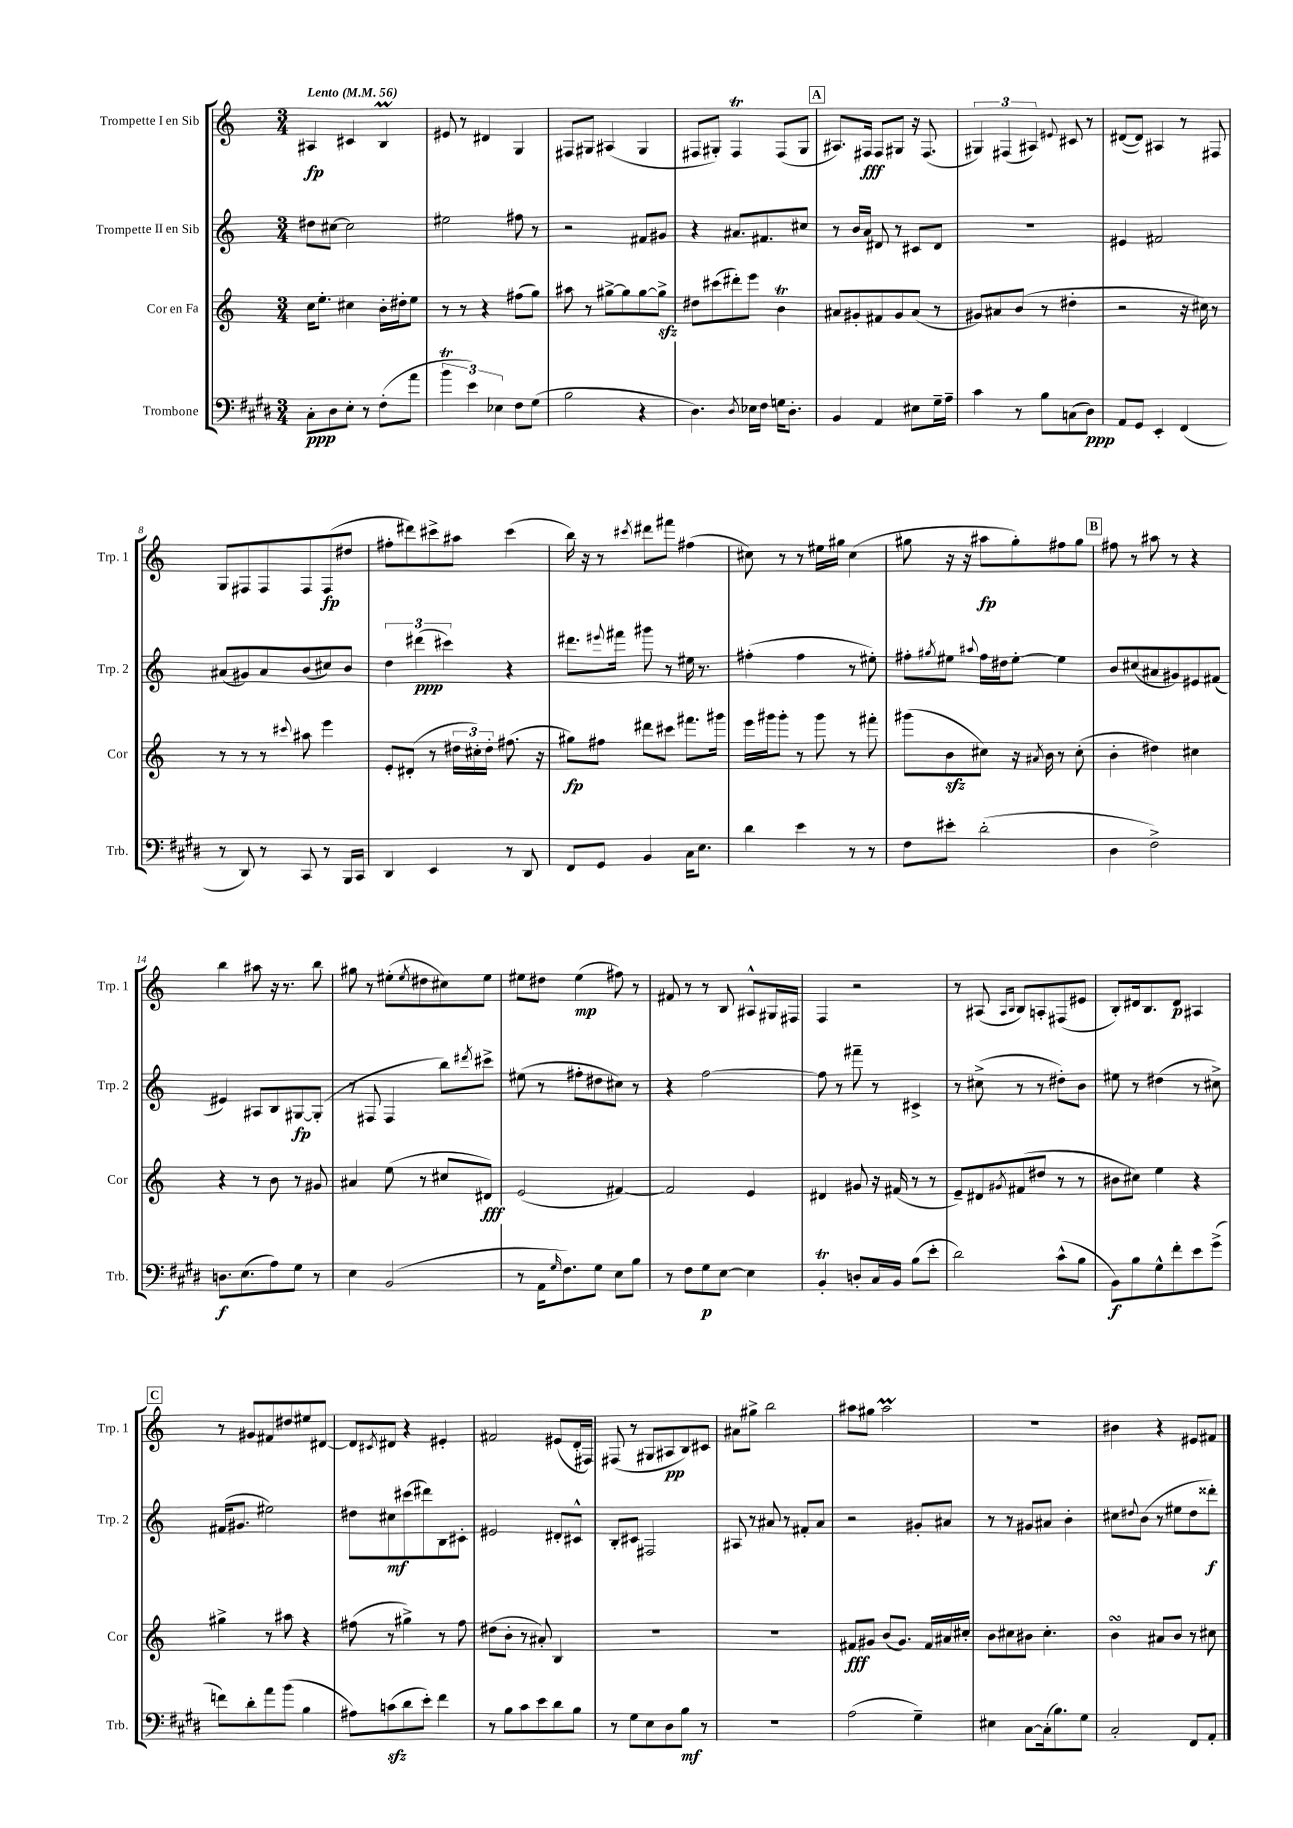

**kern	**kern	**kern	**kern
*staff4	*staff3	*staff2	*staff1
*clefF4	*clefG2	*clefG2	*clefG2
*k[f#c#g#d#]	*k[]	*k[]	*k[]
*M3/4	*M3/4	*M3/4	*M3/4
*MM56	*MM56	*MM56	*MM56
8C#'	16cc	8dd#	4A#
.	8.ee'	.	.
8D#	.	[8cc#	.
8E'	4cc#	2cc#]	4c#
8r	.	.	.
(8F#'	16b'	.	4B
.	16dd#'	.	.
8a	8ee	.	.
=	=	=	=
6b	8r	2ee#	8e#
.	8r	.	8r
6e)	.	.	.
.	4r	.	4d#
6E-	.	.	.
8F#	(8ff#	8ff#	4G
(8G#	8gg)	8r	.
=	=	=	=
2B	8aa#	2r	8F#
.	8r	.	8G#
.	[8gg#^	.	(4A#
.	8gg#]	.	.
4r	[8gg#	8f#	4G#
.	8gg#^]	8g#	.
=	=	=	=
4.D#)	8dd#	4r	8F#
.	(8ccc#	.	8G#')
.	8ddd#')	8.a#	4F#
8qD#	.	.	.
16E-	8eee	.	.
16F#	.	8.f#	.
16G	4b	.	(8F#
8.D#'	.	.	.
.	.	8cc#	8G#
=	=	=	=
4BB	8a#	8r	8.A#)
.	8g#'	16b	.
.	.	16a	16F#
4AA	8f#	8d#	8F#
.	8g#	8r	8G#
8E#	(8a#	8c#	16r
.	.	.	(8.F#
16G#~	8r	8d#	.
16A~	.	.	.
=	=	=	=
4c#	8g#)	2.r	6G#)
.	8a#	.	.
.	.	.	(6F#
8r	(8b	.	.
.	.	.	6A#)
8B	8r	.	.
.	.	.	8qqe#
(8C	4dd#'	.	8c#
8D#)	.	.	8r
=	=	=	=
8AA	2r	4e#	([8d#
8GG#	.	.	8d#])
4EE'	.	2f#	4A#
(4FF#	16r	.	8r
.	16cc#)	.	.
.	8r	.	8F#
=	=	=	=
8r	8r	(8a#	8G
8DD#)	8r	8g#)	8F#
8r	8r	8a#	8F#
.	8qqccc#	.	.
8CC#	8aa#	(8b	8F#
8r	4eee	8cc#)	(8F#
16BBB	.	8b	8dd#
16CC#	.	.	.
=	=	=	=
4DD#	8e'	6dd	8ff#'
.	(8d#'	.	8ddd#)
.	.	(6ddd#	.
4EE	8r	.	8ccc#^
.	.	6ccc#)	.
.	24dd#	.	8aa#
.	24cc#')	.	.
.	24dd#'	.	.
8r	(8.ff#	4r	(4ccc#
8DD#	.	.	.
.	16r	.	.
=	=	=	=
8FF#	8gg#)	8.ddd#	16bb)
.	.	.	16r
8GG#	8ff#	.	8r
.	.	8qqeee#	.
.	.	16fff#	.
.	.	.	8qccc#
4BB	8ddd#	8ggg#	8ddd#
.	8ccc#	8r	8fff#
16C#	8.fff#	16ee#	(4ff#
8.E	.	8.r	.
.	16ggg#	.	.
=	=	=	=
4d#	16eee	(4ff#'	8cc#)
.	16ggg#	.	.
.	8ggg#'	.	8r
4e	8r	4ff#	8r
.	8ggg#	.	16ee#
.	.	.	16gg#
8r	8r	8r	(4cc#
8r	8fff#'	8ee#')	.
=	=	=	=
8F#	(8ggg#	8ff#'	8gg#
.	.	8qgg#	.
8e#'	8b	8ee#	16r
.	.	.	16r
.	.	8qqaa#	.
(2d#'	8cc#)	16ff#	8aa#
.	.	16dd#	.
.	16r	[8ee#'	8gg#')
.	8qa#	.	.
.	16b	.	.
.	8r	4ee#]	8ff#
.	(8cc#'	.	8gg#
=	=	=	=
4D#	4b'	8b	8ff#
.	.	(8cc#	8r
2F#^)	4dd#)	8a#	8aa#
.	.	8g#)	8r
.	4cc#	8e#	4r
.	.	(8f#	.
=	=	=	=
8.D	4r	4e#)	4bb
(8.E	.	.	.
.	8r	8A#	8aa#
8A)	8b	8B	16r
.	.	.	8.r
8G#	8r	[8G#	.
8r	8g#	(8G#']	8bb
=	=	=	=
4E	4a#	8r	8gg#
.	.	8F#	8r
(2BB	(8ee	4F#	(8ee#'
.	.	.	8qee#
.	8r	.	8dd#
.	8cc#	8bb)	8cc#)
.	.	8qddd#	.
.	8d#)	8ccc#^	8ee#
=	=	=	=
8r	(2e	(8ee#	8ee#
16AA	.	8r	8dd#
16qqG#	.	.	.
8.F#)	.	.	.
.	.	8ff#'	(4ee#
8G#	.	8dd#	.
8E	[4f#)	8cc#)	8ff#)
8B	.	8r	8r
=	=	=	=
8r	2f#]	4r	8f#
8F#	.	.	8r
8G#	.	[2ff	8r
[8E	.	.	8B
4E]	4e	.	8A#^^
.	.	.	16G#
.	.	.	16F#
=	=	=	=
4BB'	4d#	8ff]	4F
.	.	8r	.
8D'	8g#	8fff#~	2r
16C#	16r	8r	.
16BB	(16f#	.	.
(8B	8r	4c#^	.
8e'	8r	.	.
=	=	=	=
2d#)	8e~)	8r	8r
.	8d#	(8cc#^	(8A#
.	.	.	16qqA#
.	8qg#	.	16qqB
.	(8f#	8r	8B)
.	8dd#	8r	8A'
(8c#^^	8r	8dd#')	(8F#
8B	8r	8b	8e#
=	=	=	=
8BB)	8b#	8ee#	8B')
8B	8cc#)	8r	16d#
.	.	.	8.B
8G#^^	4ee	(4dd#	.
8f#'	.	.	8d#
8e	4r	8r	4A#
(8g#^	.	8cc#^)	.
=	=	=	=
8f)	4gg#^	(16f#	8r
.	.	8.g#	.
8d#'	.	.	8g#
8a	8r	2ee#)	8f#
(8b	8aa#	.	8dd#
4B	4r	.	8ee#
.	.	.	[8d#
=	=	=	=
8A#)	(8ff#	8dd#	8d#]
.	.	.	8qc#
(8c	8r	8cc#	8d#
8d#	4gg#^)	(8ccc#	4r
8e')	.	8ddd#)	.
4f#	8r	8B	4e#'
.	8ff#	8c#'	.
=	=	=	=
8r	(8dd#	2e#	2f#
8B	8b'	.	.
8c#	8r	.	.
8e	8a#')	.	.
8d#	4B	8d#'	(8e#
8B	.	8c#^^	16d'
.	.	.	16F#)
=	=	=	=
8r	2.r	8B'	(8F#
8G#	.	8c#	8r
8E	.	2F#	8G#
8D#	.	.	8A#
8B	.	.	8B)
8r	.	.	8c#
=	=	=	=
2.r	2.r	8A#	8a#
.	.	8r	8gg#^
.	.	8a#	2bb
.	.	8r	.
.	.	8f#'	.
.	.	8a#	.
=	=	=	=
(2A	8f#	2r	8aa#
.	8g#	.	8gg#
.	(8b	.	2aa#
.	8.g#)	.	.
4G#~)	.	8g#'	.
.	16f#	.	.
.	16a#	8a#	.
.	16cc#'	.	.
=	=	=	=
4E#	8b	8r	2.r
.	8cc#	8r	.
[8C#	8b#	8g#	.
(16C#']	4.cc#'	8a#	.
8.B)	.	.	.
.	.	4b'	.
8G#	.	.	.
=	=	=	=
2C#'	4b	8cc#	4b#
.	.	8qqdd#	.
.	.	(8b	.
.	8a#	8r	4r
.	8b	8ee#	.
8FF#	8r	8dd#	8e#
8AA'	8cc#	8ddd##')	8f#
==	==	==	==
*-	*-	*-	*-
